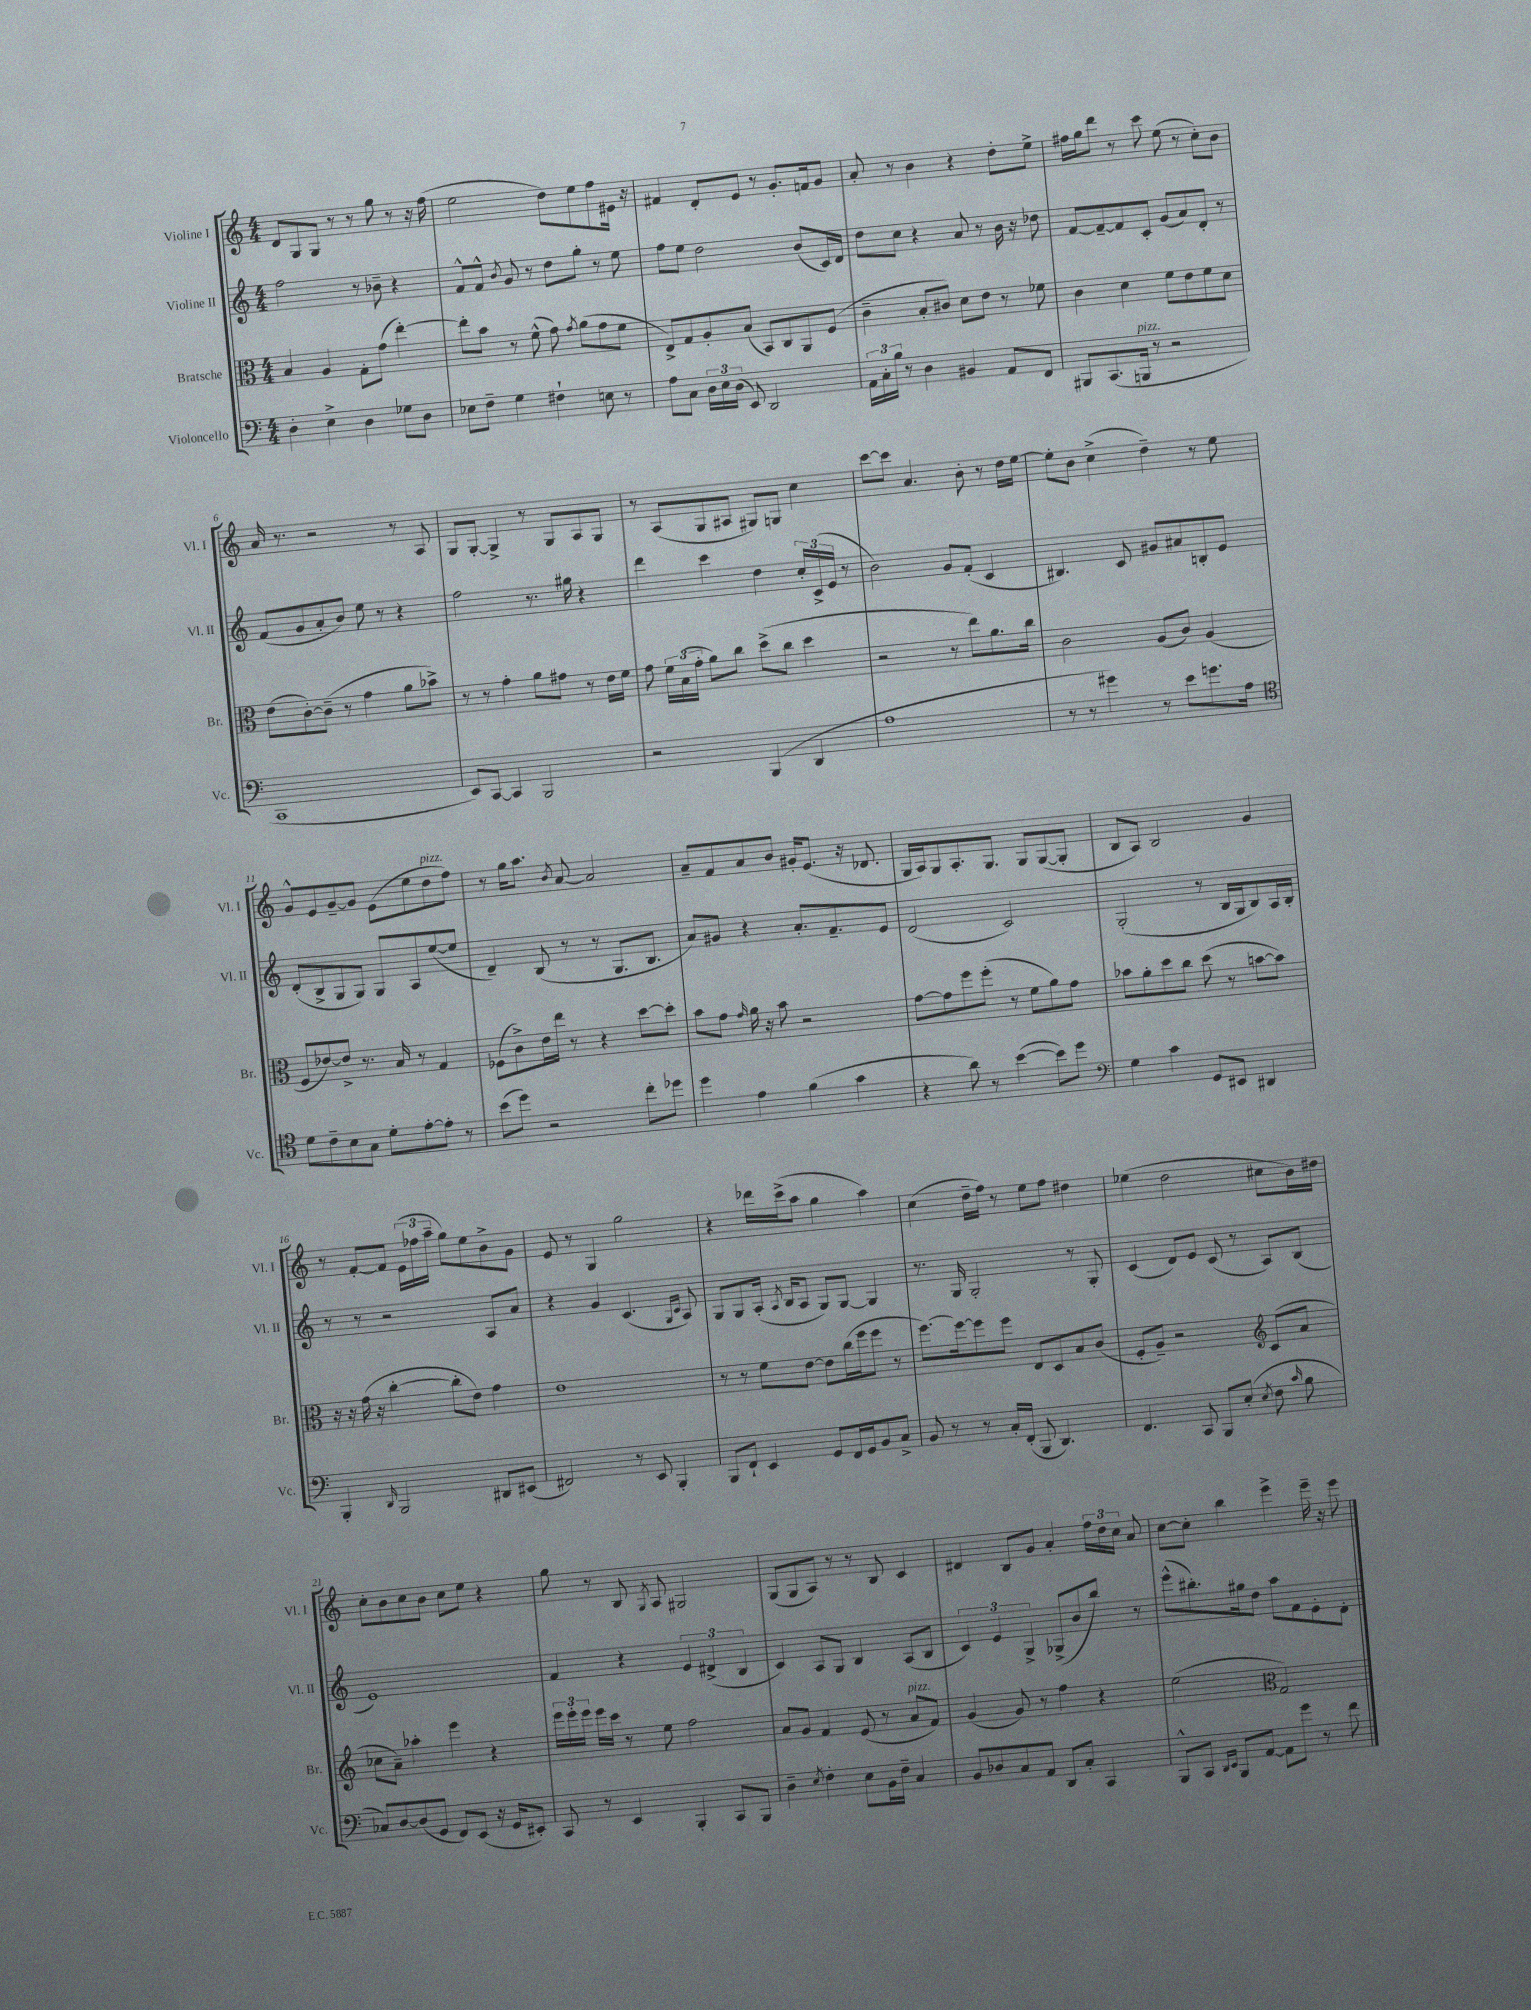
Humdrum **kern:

**kern	**kern	**kern	**kern
*part4	*part3	*part2	*part1
*staff4	*staff3	*staff2	*staff1
*I"Violoncello	*I"Bratsche	*I"Violine II	*I"Violine I
*I'Vc.	*I'Br.	*I'Vl. II	*I'Vl. I
*clefF4	*clefC3	*clefG2	*clefG2
*k[]	*k[]	*k[]	*k[]
*M4/4	*M4/4	*M4/4	*M4/4
=1	=1	=1	=1
4D'\	4B/	2ff\	8d/L
.	.	.	8G/
4E^\	4A/	.	8G/J
.	.	.	8r
4D\	8G'\L	8r	8r
.	(8g\J	8b-X~\	8gg\
8G-X\L	[4ee'\)	4r	8r
8D\J	.	.	16r
.	.	.	(16ff\
=2	=2	=2	=2
8E-X\L	8ee'\L]	8f^^/L	2ee\
8F~\J	8b\J	8f^^/J	.
.	.	8qb/	.
4G\	8r	8g/	.
.	(8f^^\	8r	.
4F#X`\	8g\)	8dd\L	8dd\L)
.	8qg/	.	.
.	(8a\L	8gg'\J	8ee\
8En\	8g\	8r	8ff\
8r	8f\J	8ee\	16e#X\Jk
.	.	.	16r
=3	=3	=3	=3
8A\L	8E^/L)	8ff\L	4f#X/
8C\J	8G/	8ee\J	.
24D\LL	8A'/	2dd\	8d'/L
24E\	.	.	.
(24D\JJ	.	.	.
8EE/)	(8B/J	.	8e/J
2DD/	8BB/L)	.	8r
.	8C/	.	8.g'/L
.	8AA/	(8b/L	.
.	.	.	16fn/k
.	(8F/J	16c/L)	8g/J
.	.	16d/JJ	.
=4	=4	=4	=4
24AA\LL	4c~\	8dd\L	8a'/
24C'\	.	.	.
24B\JJ	.	.	.
8r	.	8cc\J	8r
4D\	8B'/L	4r	4b\
.	8c#X/J)	.	.
4BB#X/	8d\L	8a/	4r
.	8e\J	8r	.
8AA/L	8r	16b\	8dd'\L
.	.	16r	.
8FF/J	8f-X\	8dd-X\	8ee^\J
=5	=5	=5	=5
8BBB#X/L	4c\	[8f/L	16ff#X\LL
.	.	.	16gg\J
(8.CC/	.	8f~/_	8ddd\J
.	4d\	8f/]	8r
!LO:TX:a:i:t=pizz.	!	!	!
16BBBn/Jk	.	.	.
8r	.	8c'/J	8ccc\
2r	8f\L	(8g/L	(8ee\
.	8e\	8a/)	8r
.	8f\	8d'/J	8cc'\L)
.	8d\J	8r	8b\J
!!LO:LB:g=z
=6	=6	=6	=6
1CC	(8e\L	(8f/L	16a/
.	.	.	8.r
.	[8c'\)	8g/	.
.	(8c~\J]	8a'/	2r
.	8r	8b/J)	.
.	4g\	8ee\	.
.	.	8r	.
.	8a\L	4r	8r
.	8b-X^\J)	.	8A/
=7	=7	=7	=7
8EE/L)	8r	2ff\	8G/L
[8CC/J	8r	.	[8G'/J
4CC/]	4g'\	.	4G^/]
2BBB/	8a\L	8.r	8r
.	8g#X\J	.	8G/L
.	.	16gg#X\	.
.	8r	4r	8A/
.	16e\LL	.	8G/J
.	16f\JJ	.	.
=8	=8	=8	=8
2r	8g\	4ddd\	8r
.	24f\LL	.	(8A/L
.	(24B\	.	.
.	24g'\JJ	.	.
.	8a\L)	4ccc\	8G/
.	8cc\J	.	8A#X/J
(4BBB/	(8dd^\L	4dd\	8G#X/L)
.	8cc\J	.	8Gn/J
4DD/	4dd\	24cc'/LL	4cc\
.	.	(24c^/	.
.	.	24e/JJ	.
.	.	8r	.
=9	=9	=9	=9
1A	2r	2b\)	[8ccc\L
.	.	.	8ccc\J]
.	.	.	4.a/
.	8r	8g/L	.
.	8ee\L)	(8f'/J	8b'\
.	8.a\	4c/	8r
.	.	.	16dd\LL
.	16cc\Jk	.	[16ee\JJ
=10	=10	=10	=10
8r	2c\	4.B#X/)	8ee'\L]
8r	.	.	8b\J
4g#X\)	.	.	(4cc^\
.	.	8c/	.
8r	(8A/L	8g#X/L	4dd~\)
8e\L	8c/J)	8a#X/	.
8.gn\	(4A/	8Bn'/	8r
.	.	8e/J	8ee\
16A\Jk	.	.	.
!!LO:LB:g=z
=11	=11	=11	=11
*clefC4	*	*	*
8d\L	8F/L	(8d'/L	8g^^/L
8c~\	[8e-X/)	8B^/	8e/
8B\	8e-^/J]	8G/	[8g~/
8G\J	8.r	8G/J)	8g/J]
8d'\L	.	8G/L	(8e\L
.	16B/	.	.
[8e'\	8r	8A/	8ee\
!	!	!	!LO:TX:a:i:t=pizz.
8e'\J]	4G/	([8ee/	8dd\
8r	.	8ee/J]	8ff\J)
=12	=12	=12	=12
(8b\L	(8F-X\L	4d~/)	8r
8dd\J)	8c^\)	.	16gg\KL
.	.	.	8.aa\J
2r	16e\L	(8B/	.
.	16ee\JJ	.	.
.	.	.	8qb/
.	8r	8r	[8a/
.	4r	8r	2a/]
.	.	8.G/L	.
8cc'\L	[8dd\L	.	.
.	.	8.B/J	.
8dd-X\J	8dd'\J]	.	.
=13	=13	=13	=13
4dd\	8b\L	8a/L)	8a~/L
.	8g\J	8g#X/J	8f/
.	16qqg/	.	.
4e\	16a\	4r	8a/
.	16r	.	.
.	8b\	.	8b/J
(4f\	2r	8.a'/L	16g#X'/KL
.	.	.	(8.e/J
.	.	8.f~/	.
4g\	.	.	16r
.	.	.	8.d-X/
.	.	8e/J	.
=14	=14	=14	=14
4r	[8g\L	(2d/	16G/LL
.	.	.	16A/J)
.	8g\]	.	8G/
8a\)	8ff\	.	8.A'/
8r	(8ff'\J	.	.
.	.	.	8.G/J
([4b\	8r	2c/)	.
.	8f\L	.	8G/L
8b\L])	8a\)	.	([8G/
8dd\J	8g\J	.	8G'/J]
=15	=15	=15	=15
*clefF4	*	*	*
4G\	8b-X\L	(2G'/	8B/L
.	8a'\	.	8A/J)
4c\	8dd\	.	2B/
.	8cc\J	.	.
8GG/L	(8dd\	8r	.
8EE#X/J	8r	16B/LL	.
.	.	16G/J	.
4DD#X/	[8bn\L	8B/)	4g/
.	8b\J])	16A/L	.
.	.	16B'/JJ	.
!!LO:LB:g=z
=16	=16	=16	=16
4BBB'/	16r	8r	8r
.	16r	.	.
.	(16g\	8r	[8f'/L
.	16r	.	.
16qqDD/	.	.	.
2BBB/	[4cc'\	2r	8f/J]
.	.	.	(24e\LL
.	.	.	24ff-X\
.	.	.	24aa~\JJ
.	8cc'\L]	.	8gg\L)
.	8e\J)	.	8ee\
8DD#X/L	4g\	8A/L	8b^\
(8EE#X/J	.	8a/J	8g\J
=17	=17	=17	=17
2FF#X/)	1e	4r	8e/
.	.	.	8r
.	.	4g/	4G/
8r	.	(4.c/	2gg\
8EE/	.	.	.
4BBB'/	.	.	.
.	.	16qqG/LL	.
.	.	16qqc/JJ	.
.	.	8A/)	.
=18	=18	=18	=18
8BBB/L	8r	8G/L	4r
8FF`/J	8r	8G/	.
4EE/	8f\L	(16A'/Jk	16ddd-X\LL
.	.	8qA/	.
.	.	16B/KL	(16ccc^\J
.	[8e\J	8A/J	8aa\J
8GG/L	8e\L]	8G/L)	4gg\
16FF/L	(16cc\L	[8G/J	.
16GG/J	16ff\J	.	.
8BB/	8ff\J	4G/]	4aa\)
8C^/J	8r	.	.
=19	=19	=19	=19
8BB/	[8.ff\L)	8.r	(4cc\
8r	.	.	.
.	16ff\k_	16G/	.
8r	8ff\]	2G'/	16dd~\LL
.	.	.	16ff\JJ)
16C'/LL	8ff\J	.	8r
(16FF'/JJ	.	.	.
8BBB/	8E/L	.	8ee\L
4.DD/)	8D/	.	8ff\J
.	8B/	8r	4dd#X\
.	(8c/J	8G'/	.
=20	=20	=20	=20
4.FF/	8F'/L	(4c/	(4ee-X\
.	8A~/J)	.	.
.	2r	8d/L)	2dd\
8CC/	.	8e/J	.
8BBB/L	.	(8c/	.
(8E'/J	.	8r	.
8qE/	.	.	.
*	*clefG2	*	*
8F\	(8c/L	8A/L)	8cc#X\L
16qqc/	.	.	.
8B\	8a/J	(8B/J	16b\L)
.	.	.	16dd#X\JJ
!!LO:LB:g=z
=21	=21	=21	=21
8C-X/L)	8cc-X\L	1e)	8cc'\L
[8D/	8a~\J)	.	8b\
(8D/]	4aa-X'\	.	8cc\
8GG/J	.	.	8b\J
8FF/L)	4eee\	.	8cc\L
(8EE/J	.	.	8ee\J
16r	4r	.	4r
16GG/KL	.	.	.
8EE#X'/J)	.	.	.
=22	=22	=22	=22
8CC/	24eee\LL	4f/	8gg\
.	24eee'\	.	.
.	24eee\JJ	.	.
8r	16eee\LL	.	8r
.	16ccc\JJ	.	.
4EE/	8r	4r	8B/
.	.	.	8qG/
.	8ee\	.	8A/
4BBB'/	2ff\	6e/	2G#X/
.	.	(6d#X^/	.
8CC/L	.	.	.
.	.	6B/	.
8BBB/J	.	.	.
=23	=23	=23	=23
4D~\	8a/L	4c/)	(8G/L
.	8g/J	.	8G/
8qE/	.	.	.
4F'\	4f/	8A/L	8A/J)
.	.	8G/J	8r
8E\L	(8e/	4B/	8r
16BB\L	8r	.	8B/
16F~\JJ	.	.	.
!	!LO:TX:a:i:t=pizz.	!	!
4C/	8a/L	(8A/L	4c/
.	8f/J)	8B/J	.
=24	=24	=24	=24
8BB/L	(4g/	6c/)	4d#X/
8D-X/	.	.	.
.	.	6e/	.
8C/	8g/)	.	8B/L
.	.	6G^/	.
8AA/J	8r	.	8g/J
8DD/L	4ff\	(8G-X^/L	4a'/
8C'/J	.	8b/	.
4CC/	4r	8bb/J)	24ff\LL
.	.	.	24dd\
.	.	.	24cc\JJ
.	.	8r	8a/
=25	=25	=25	=25
8BBB^^/L	(2ee\	(8eee^^\L	[8cc\L
8CC/J	.	8.bb#X'\)	8cc'\J]
16qqDD/LL	.	.	.
16qqEE/JJ	.	.	.
8BBB/L	.	.	4bb\
.	.	16gg#X\k	.
[8AA/J	.	8dd\J	.
*	*clefC3	*	*
8AA\L]	2G/)	8aa\L	4eee^\
8g\J	.	8f\	.
8r	.	8e'\	16eee~\
.	.	.	16r
8f\	.	8d'\J	8eee\
==	==	==	==
*-	*-	*-	*-
